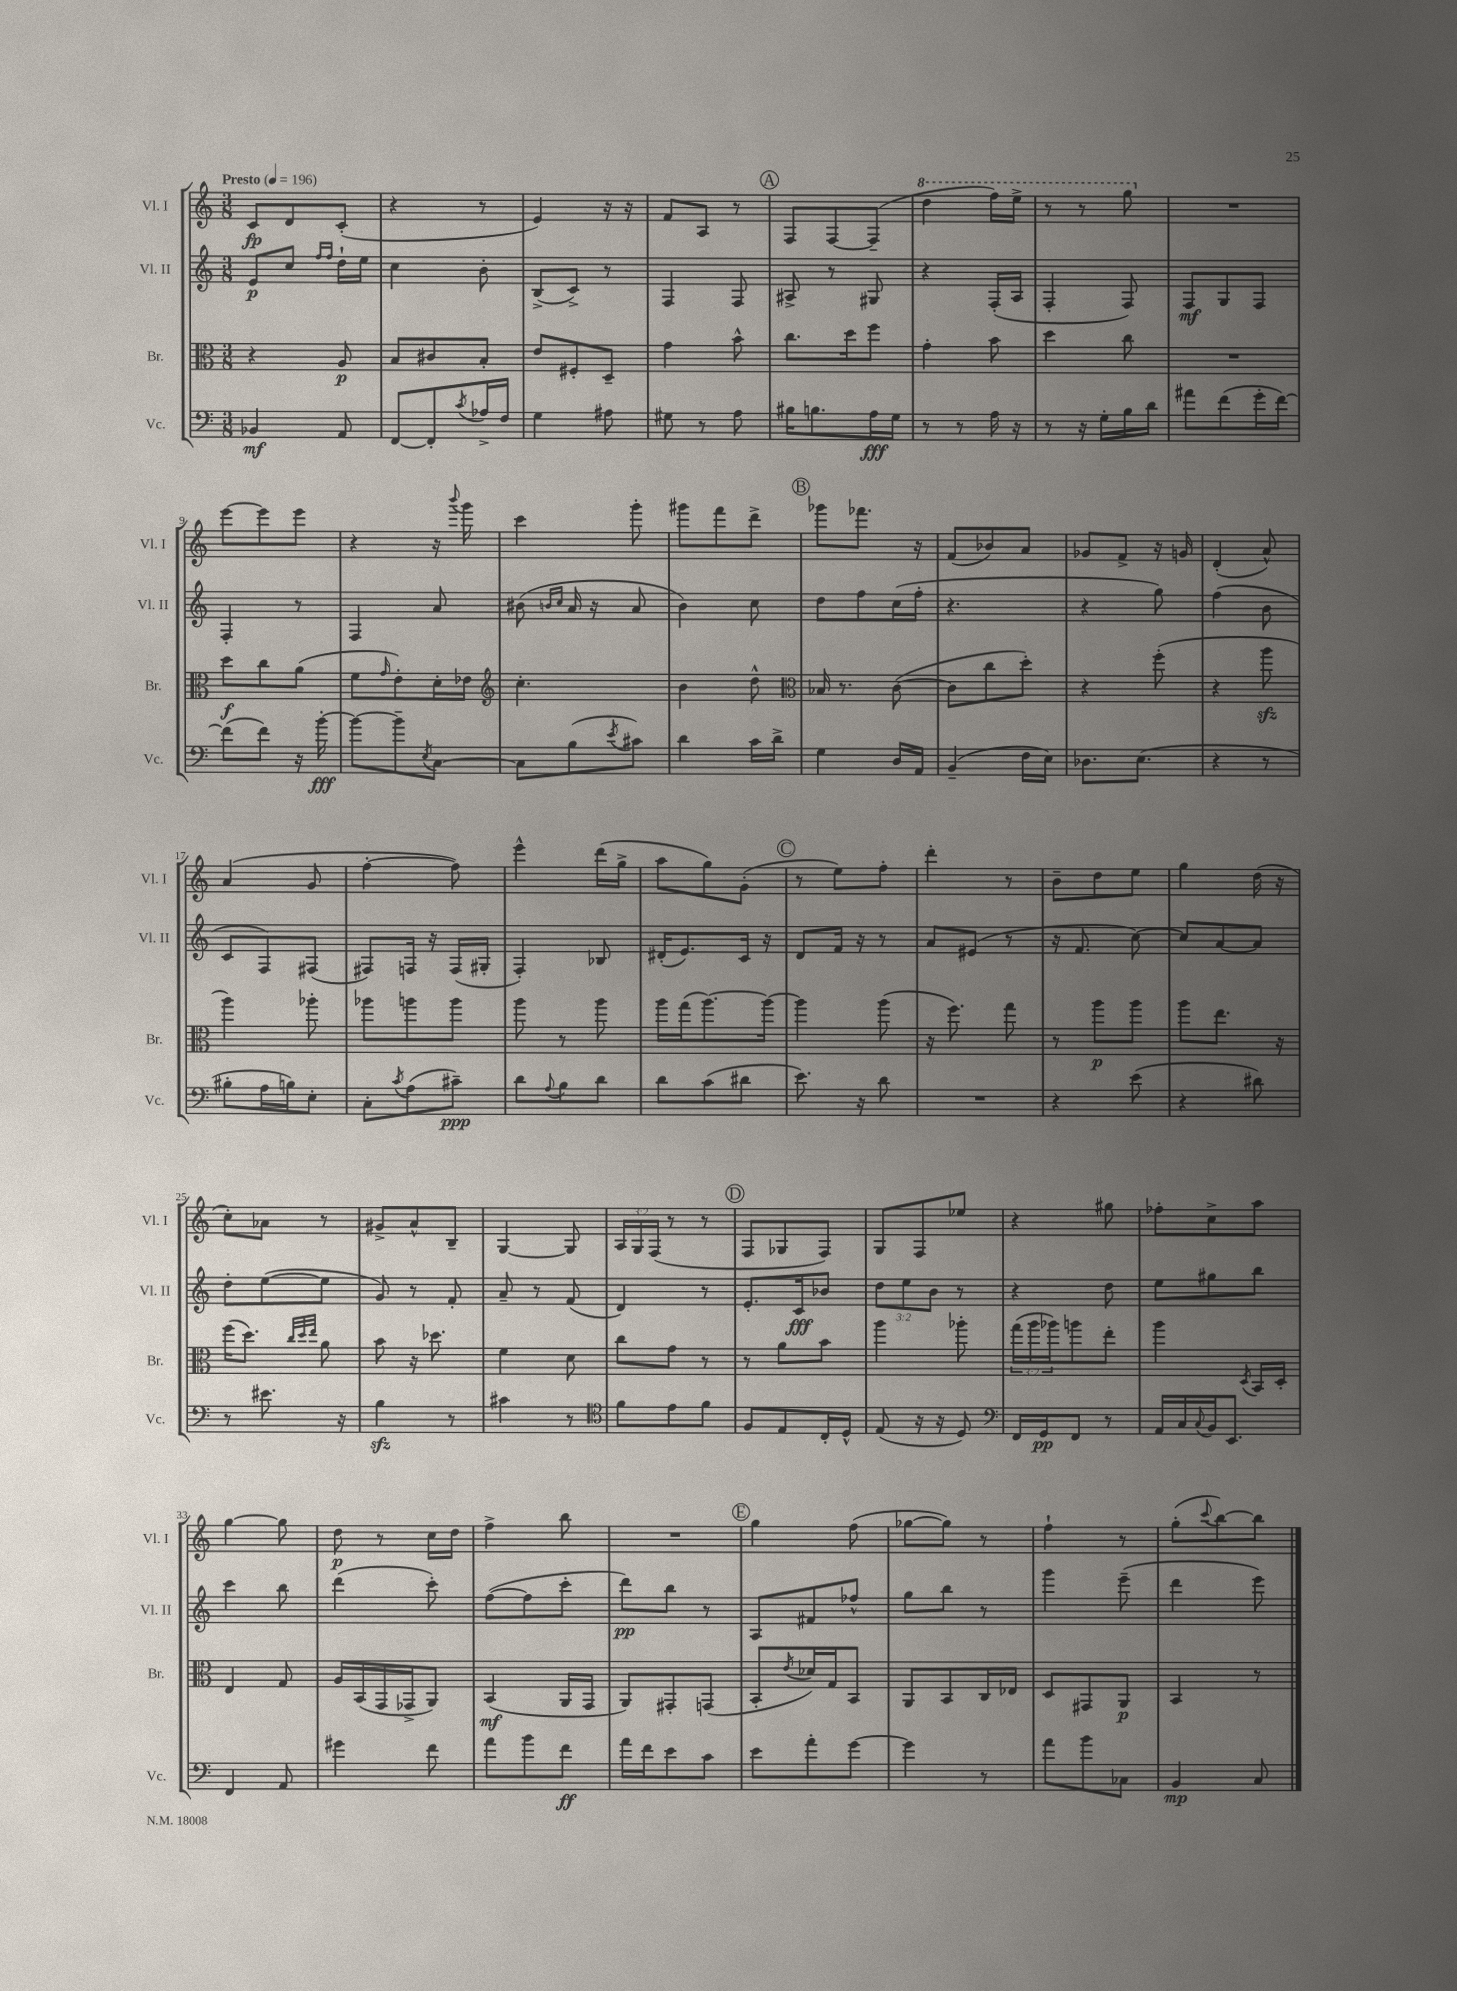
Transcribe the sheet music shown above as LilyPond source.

<<
\new StaffGroup <<
\new Staff = "s0" \with { instrumentName = "Vl. I" shortInstrumentName = "Vl. I" } {
    \clef treble \key c \major \numericTimeSignature \time 3/8 \override Staff.TupletNumber.text = #tuplet-number::calc-fraction-text \tempo "Presto" 4 = 196
    c'8\fp d'8 c'8-.( |
    r4 r8 |
    e'4) r16 r16 |
    f'8 a8 r8 |
    \mark \markup { \circle "A" } f8 f8~ f8--( |
    \ottava #1 d'''4 f'''16) e'''16-> |
    r8 r8 g'''8 \ottava #0 |
    R4. |
    e'''8~ e'''8 e'''8 |
    r4 r16 \appoggiatura { b'''8 } g'''16 |
    c'''4 g'''8-. |
    gis'''8 f'''8 d'''8-> |
    \mark \markup { \circle "B" } ges'''8 fes'''8. r16 |
    f'8( bes'8) a'8 |
    ges'8 f'8-> r16 g'16 |
    d'4-.( a'8-^) |
    a'4( g'8 |
    f''4~-. f''8) |
    e'''4-^ d'''16( g''16-> |
    a''8 g''8) g'8-.( |
    \mark \markup { \circle "C" } r8 e''8) f''8-. |
    d'''4-. r8 |
    b'8-- d''8 e''8 |
    g''4 d''16( r16 |
    c''8-.) aes'8 r8 |
    gis'8-> a'8-^ b8-- |
    g4~ g8 |
    \tuplet 3/2 { a16 g16 f16( } r8 r8 |
    \mark \markup { \circle "D" } f8 ges8 f8) |
    g8 f8 ees''8 |
    r4 gis''8 |
    fes''8-. c''8-> a''8 |
    g''4~ g''8 |
    d''8\p r8 c''16 d''16 |
    f''4-> b''8 |
    R4. |
    \mark \markup { \circle "E" } g''4 f''8( |
    ges''8~ ges''8) r8 |
    f''4-! r8 |
    g''8-.( \appoggiatura { c'''8 } b''8~) b''8 \bar "|." |
}
\new Staff = "s1" \with { instrumentName = "Vl. II" shortInstrumentName = "Vl. II" } {
    \clef treble \key c \major \numericTimeSignature \time 3/8 \override Staff.TupletNumber.text = #tuplet-number::calc-fraction-text
    e'8\p c''8 \grace { f''16 f''16 } d''16-! e''16 |
    c''4 b'8-. |
    b8->( c'8->) r8 |
    f4 f8 |
    \mark \markup { \circle "A" } ais8-> r8 gis8 |
    r4 f16-.( a16 |
    f4-. f8) |
    f8\mf g8 f8 |
    f4-. r8 |
    f4 a'8 |
    bis'8( \grace { b'16 c''16 } a'16 r16 a'8 |
    b'4) c''8 |
    \mark \markup { \circle "B" } d''8 f''8 c''16( f''16-. |
    r4. |
    r4 g''8) |
    f''4( b'8 |
    c'8 f8) fis8( |
    fis8) f16 r16 f16( gis16-. |
    f4-.) bes8 |
    dis'16-.( e'8.) c'16 r16 |
    \mark \markup { \circle "C" } d'8 f'16 r16 r8 |
    a'8 eis'8( r8 |
    r16 f'8. c''8~) |
    c''8 a'8~ a'8 |
    d''8-. e''8~( e''8 |
    g'8) r8 f'8-. |
    a'8-- r8 f'8( |
    d'4) r8 |
    \mark \markup { \circle "D" } e'8.-. c'16\fff bes'8 |
    \tuplet 3/2 { d''8 e''8 b'8 } r8 |
    r4 d''8 |
    e''8 gis''8 b''8 |
    c'''4 b''8 |
    d'''4( c'''8-.) |
    f''8~( f''8 c'''8-. |
    d'''8\pp) b''8 r8 |
    \mark \markup { \circle "E" } a8 fis'8 fes''8-^ |
    g''8 b''8 r8 |
    g'''4 e'''8--( |
    d'''4 e'''8) \bar "|." |
}
\new Staff = "s2" \with { instrumentName = "Br." shortInstrumentName = "Br." } {
    \clef alto \key c \major \numericTimeSignature \time 3/8 \override Staff.TupletNumber.text = #tuplet-number::calc-fraction-text
    r4 a8\p |
    b8 cis'8 b8-. |
    e'8 fis8-. d8-- |
    g'4 b'8-^ |
    \mark \markup { \circle "A" } c''8. d''16 f''8 |
    g'4-. b'8 |
    d''4 c''8 |
    R4. |
    d''8\f c''8 a'8( |
    f'8 \grace { g'16 } e'8-.) d'16-. ees'16 |
    \clef treble c''4.-. |
    b'4 d''8-^ |
    \mark \markup { \circle "B" } \clef alto bes16 r8. c'8~( |
    c'8 c''8 d''8-.) |
    r4 f''8-.( |
    r4 a''8\sfz |
    a''4) aes''8-. |
    aes''8 a''8 a''8 |
    a''8 r8 a''8 |
    a''16 g''16( a''8.~) a''16~ |
    \mark \markup { \circle "C" } a''4 a''8( |
    r16 f''8.) g''8 |
    r8 a''8\p a''8 |
    a''8 e''8. r16 |
    f''16( d''8.) \grace { c''32 d''32 e''32 } a'8 |
    b'8 r16 des''8. |
    f'4 d'8 |
    c''8 g'8 r8 |
    \mark \markup { \circle "D" } r8 a'8 b'8 |
    a''4 aes''8-. |
    \tuplet 3/2 { g''16( a''16 aes''16) } a''8 e''8-. |
    a''4 \acciaccatura { d8 } b,16 d16-. |
    e4 g8 |
    a16 b,16( g,16 ges,16-> a,8) |
    b,4\mf( a,16 g,16 |
    a,8) gis,8-. g,8( |
    \mark \markup { \circle "E" } b,8-. \acciaccatura { e'8 } des'16) g16 b,8 |
    a,8 b,8 c16 ees16 |
    d8 gis,8 a,8\p |
    b,4 r8 \bar "|." |
}
\new Staff = "s3" \with { instrumentName = "Vc." shortInstrumentName = "Vc." } {
    \clef bass \key c \major \numericTimeSignature \time 3/8
    bes,4\mf a,8 |
    f,8~ f,8-. \acciaccatura { c'8 } aes16-> f16 |
    g4 ais8 |
    gis8 r8 a8 |
    \mark \markup { \circle "A" } bis16 b8. a16\fff g16 |
    r8 r8 a16 r16 |
    r8 r16 g16-. b16 d'16 |
    ais'8 f'8( g'16-. f'16~) |
    f'8( f'8) r16 b'16~-.\fff |
    b'8~ b'8-- \acciaccatura { e8 } c8~ |
    c8 b8( \acciaccatura { e'8 } cis'8) |
    d'4 c'16 d'16-> |
    \mark \markup { \circle "B" } g4 d16 a,16 |
    b,4--( f16 e16) |
    des8. e8.( |
    r4 r8 |
    bis8-. a16 b16) e8-. |
    c8-. \acciaccatura { c'8 } a8( cis'8--\ppp) |
    d'8 \appoggiatura { a8 } b8 d'8 |
    d'8 c'8( dis'8 |
    \mark \markup { \circle "C" } e'8.) r16 d'8 |
    R4. |
    r4 e'8( |
    r4 dis'8) |
    r8 eis'8. r16 |
    b4\sfz r8 |
    cis'4 r8 |
    \clef tenor f'8 e'8 f'8 |
    \mark \markup { \circle "D" } f8 e8 c16-. d16-^ |
    e8( r16 r16 d8) |
    \clef bass f,16 g,16\pp f,8 r8 |
    a,16 c16 \appoggiatura { c8 } b,16 e,8. |
    f,4 a,8 |
    gis'4 f'8 |
    a'8 b'8 f'8\ff |
    a'16 f'16 e'8 c'8 |
    \mark \markup { \circle "E" } e'8 a'8-. g'8~ |
    g'4 r8 |
    a'8 b'8 ces8 |
    b,4\mp c8 \bar "|." |
}
>>
>>
